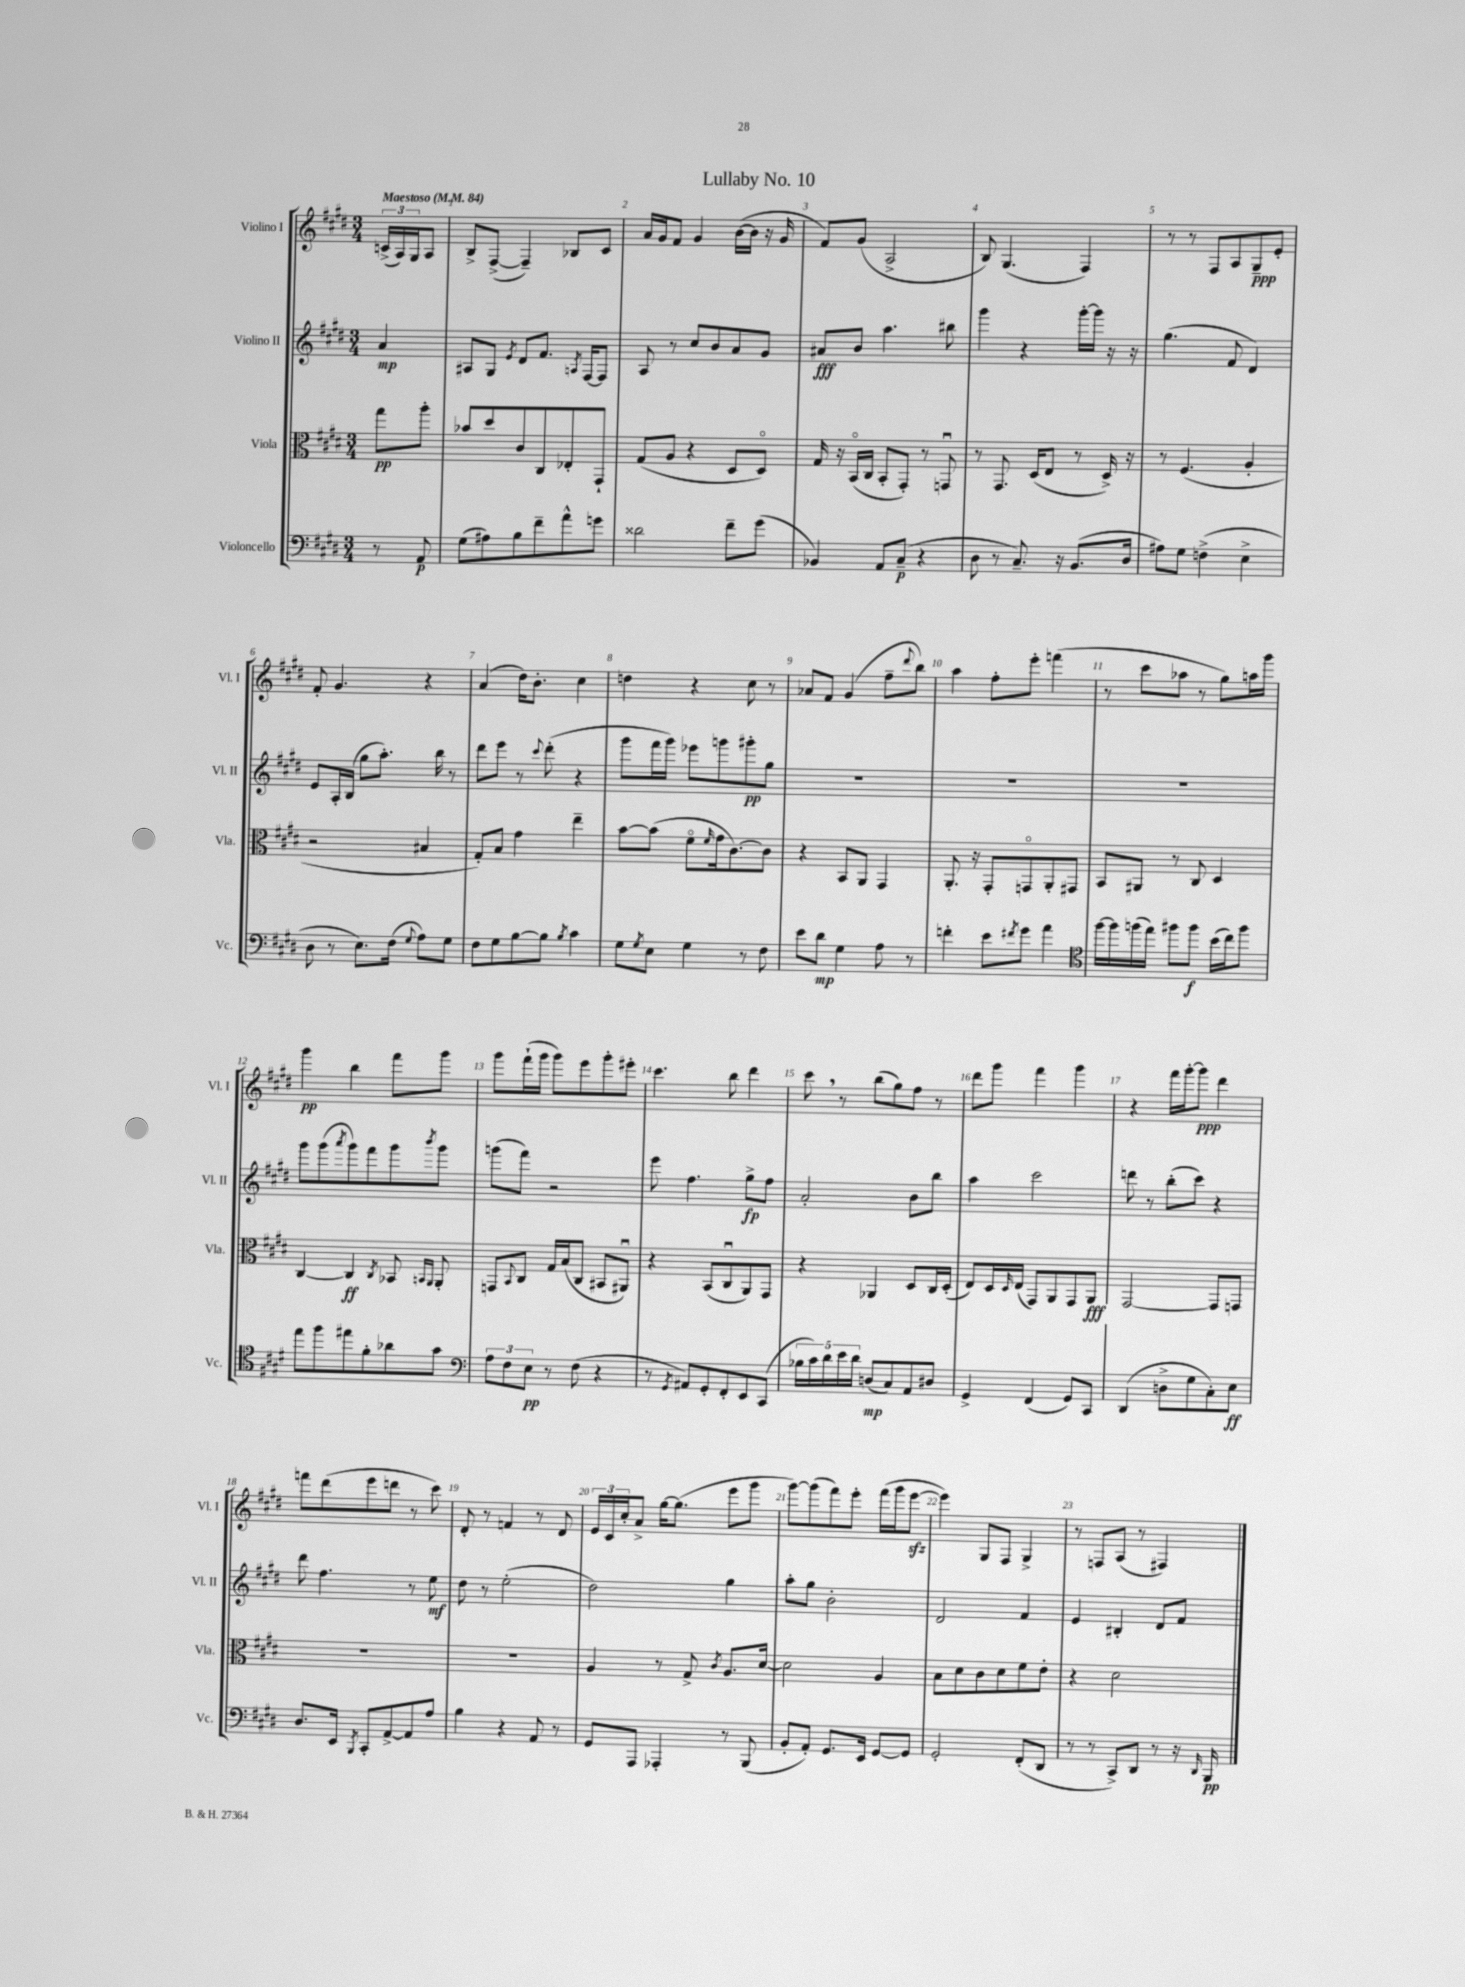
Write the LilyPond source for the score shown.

\header { title = "Lullaby No. 10" }
<<
\new StaffGroup <<
\new Staff = "s0" \with { instrumentName = "Violino I" shortInstrumentName = "Vl. I" } {
    \clef treble \key e \major \numericTimeSignature \time 3/4 \partial 4 \tempo "Maestoso" 4 = 84
    \tuplet 3/2 { c'16->( a16) gis16 } a8 |
    b8-> fis8~->( fis4--) bes8 cis'8 |
    a'16 gis'16 fis'8 gis'4 b'16~( b'16 r16 gis'16 |
    fis'8) gis'8( a2-> |
    b8) gis4.( fis4) |
    r8 r8 fis8 a8 gis8--\ppp e'8-. |
    fis'8-. gis'4. r4 |
    a'4( dis''16) b'8.-. cis''4 |
    d''4 r4 cis''8 r8 |
    aes'8 fis'8 gis'4( fis''8-- \appoggiatura { dis'''8 } b''8) |
    a''4 fis''8-. e'''8-. f'''4( |
    r8 cis'''8 aes''8 r8 gis''8) a''16 gis'''16 |
    gis'''4\pp b''4 fis'''8 gis'''8 |
    gis'''8 fis'''16-!( gis'''16 gis'''8) e'''8 gis'''8-. eis'''8-. |
    cis'''4. b''8 dis'''4 |
    cis'''8 \breathe r8 b''8( gis''8) fis''8 r8 |
    dis'''8 gis'''8 fis'''4 gis'''4 |
    r4 fis'''16 gis'''16~-. gis'''8\ppp dis'''4 |
    f'''8 dis'''8( e'''8 d'''8 r8 cis'''8) |
    dis'8-. r8 f'4 r8 dis'8 |
    \tuplet 3/2 { e'16 cis'16 cis''16-. } a'8-> gis''16~ gis''8.( e'''8 gis'''8 |
    gis'''8~) gis'''8( fis'''8) e'''8-. fis'''16( gis'''16 e'''8~\sfz |
    e'''4) gis8 fis8 gis4-> |
    r8 f8 a8( r8 fis4) \bar "|." |
}
\new Staff = "s1" \with { instrumentName = "Violino II" shortInstrumentName = "Vl. II" } {
    \clef treble \key e \major \numericTimeSignature \time 3/4 \partial 4
    a'4\mp |
    ais8 gis8 \acciaccatura { e'8 } dis'8 fis'8. \acciaccatura { a8 } fis16~ fis8 |
    a8 r8 cis''8 b'8 a'8 gis'8 |
    ais'8\fff b'8 a''4. bis''8 |
    gis'''4 r4 gis'''16~-. gis'''16 r16 r16 |
    gis''4.( fis'8 dis'4) |
    e'8 a16-. b16( gis''8 a''8.-.) b''16 r8 |
    dis'''8 e'''8 r8 \appoggiatura { cis'''8 } dis'''8-.( r4 |
    gis'''8 fis'''16 gis'''16) ees'''8 g'''8 gis'''8-.\pp gis''8 |
    R2. |
    R2. |
    R2. |
    gis'''8 gis'''8( \acciaccatura { a'''8 } gis'''8) fis'''8 gis'''8 \acciaccatura { b'''8 } gis'''8 |
    g'''8( fis'''8) r2 |
    e'''8 fis''4. gis''8->\fp fis''8 |
    a'2-. b'8 b''8 |
    a''4 cis'''2 |
    d'''8 r8 b''8-.( cis'''8) r4 |
    dis'''8 fis''4. r8 e''8\mf |
    dis''8 r8 e''2-.( |
    dis''2) gis''4 |
    a''8-. gis''8 b'2-. |
    dis'2 fis'4 |
    e'4 bis4-. dis'8 fis'8 \bar "|." |
}
\new Staff = "s2" \with { instrumentName = "Viola" shortInstrumentName = "Vla." } {
    \clef alto \key e \major \numericTimeSignature \time 3/4 \partial 4
    gis''8\pp a''8-. |
    bes'8 dis''8 cis'8 cis8 ees8-. gis,8-! |
    gis8( a8 r4 dis8 dis8\flageolet) |
    gis16 r16 b,16\flageolet( cis16 b,8-. gis,8-.) r8 g,8\downbow |
    r8 gis,8. dis16( e8 r8 dis16->) r16 |
    r8 fis4.( a4-. |
    r2 bis4 |
    gis8-.) b8 gis'4 e''4-- |
    b'8~ b'8( fis'8\flageolet \grace { fis'16 } gis'16 cis'8.~) cis'8 |
    r4 b,8 a,8 gis,4 |
    a,8.-. r16 gis,8-. g,8\flageolet a,8-. gis,8 |
    b,8 ais,8 r8 cis8 dis4 |
    cis4~ cis4\ff \acciaccatura { cis8 } bes,8 \grace { b,16 a,16 } a,8-. |
    g,8 \appoggiatura { b,8 } cis8 gis16 b16( cis8 bis,8 ais,8\downbow) |
    r4 b,8( cis8\downbow a,8) gis,8 |
    r4 aes,4 dis8 cis16 dis16-.( |
    e8) dis16 \grace { dis16 } e16( gis,8) a,8 gis,8 a,8\fff |
    gis,2~ gis,8 g,8 |
    R2. |
    R2. |
    a4 r8 gis8-> \acciaccatura { cis'8 } a8. dis'16~ |
    dis'2 a4 |
    b8 dis'8 cis'8 dis'8 fis'8 e'8-. |
    r4 dis'2 \bar "|." |
}
\new Staff = "s3" \with { instrumentName = "Violoncello" shortInstrumentName = "Vc." } {
    \clef bass \key e \major \numericTimeSignature \time 3/4 \partial 4
    r8 a,8\p |
    gis8( ais8) b8 fis'8-- a'8-^ g'8 |
    disis'2 fis'8-- gis'8( |
    bes,4) a,8 cis8--\p( r4 |
    dis8 r8 cis8.--) r16 b,8.( dis16 |
    ais8) gis8 f4->( e4-> |
    dis8 r8 e8.) fis16( \appoggiatura { gis8 } a8) gis8 |
    fis8 gis8 b8~ b8 \acciaccatura { b8 } cis'4 |
    gis8 \acciaccatura { gis8 } e8 gis4 r8 fis8 |
    e'8 dis'8\mp gis4 a8 r8 |
    f'4-. e'8 \acciaccatura { fis'8 } gis'8 a'4 |
    \clef tenor fis''16~ fis''16 f''16( e''16) fis''8 fis''8\f b'16( cis''16) fis''8 |
    e''8 fis''8 eis''8 fis'8-. aes'8 gis'8 |
    \clef bass \tuplet 3/2 { a8 fis8 e8\pp } r8 fis8( r4 |
    r8 \acciaccatura { gis,8 } ais,8) gis,8-. fis,8-. e,8 cis,8( |
    \tuplet 5/4 { bes16 cis'16) dis'16 e'16 dis'16 } d8\mp( cis8) a,8 dis8 |
    gis,4-> fis,4( gis,8) cis,8 |
    dis,4( d8-> gis8 cis8-.) e8\ff |
    dis8. e,16 \acciaccatura { b,,8 } cis,8-. a,8~-> a,8 a8 |
    b4 r4 a,8 r8 |
    gis,8 a,,8 aes,,4-. r8 b,,8( |
    b,8-. a,8-.) gis,8. e,16 gis,8~ gis,8 |
    gis,2-. fis,8-.( dis,8 |
    r8 r8 cis,8->) dis,8 r8 r16 \grace { dis,16 } b,,16\pp \bar "|." |
}
>>
>>
\layout { \context { \Score \override BarNumber.break-visibility = ##(#f #t #t) barNumberVisibility = #all-bar-numbers-visible } }
